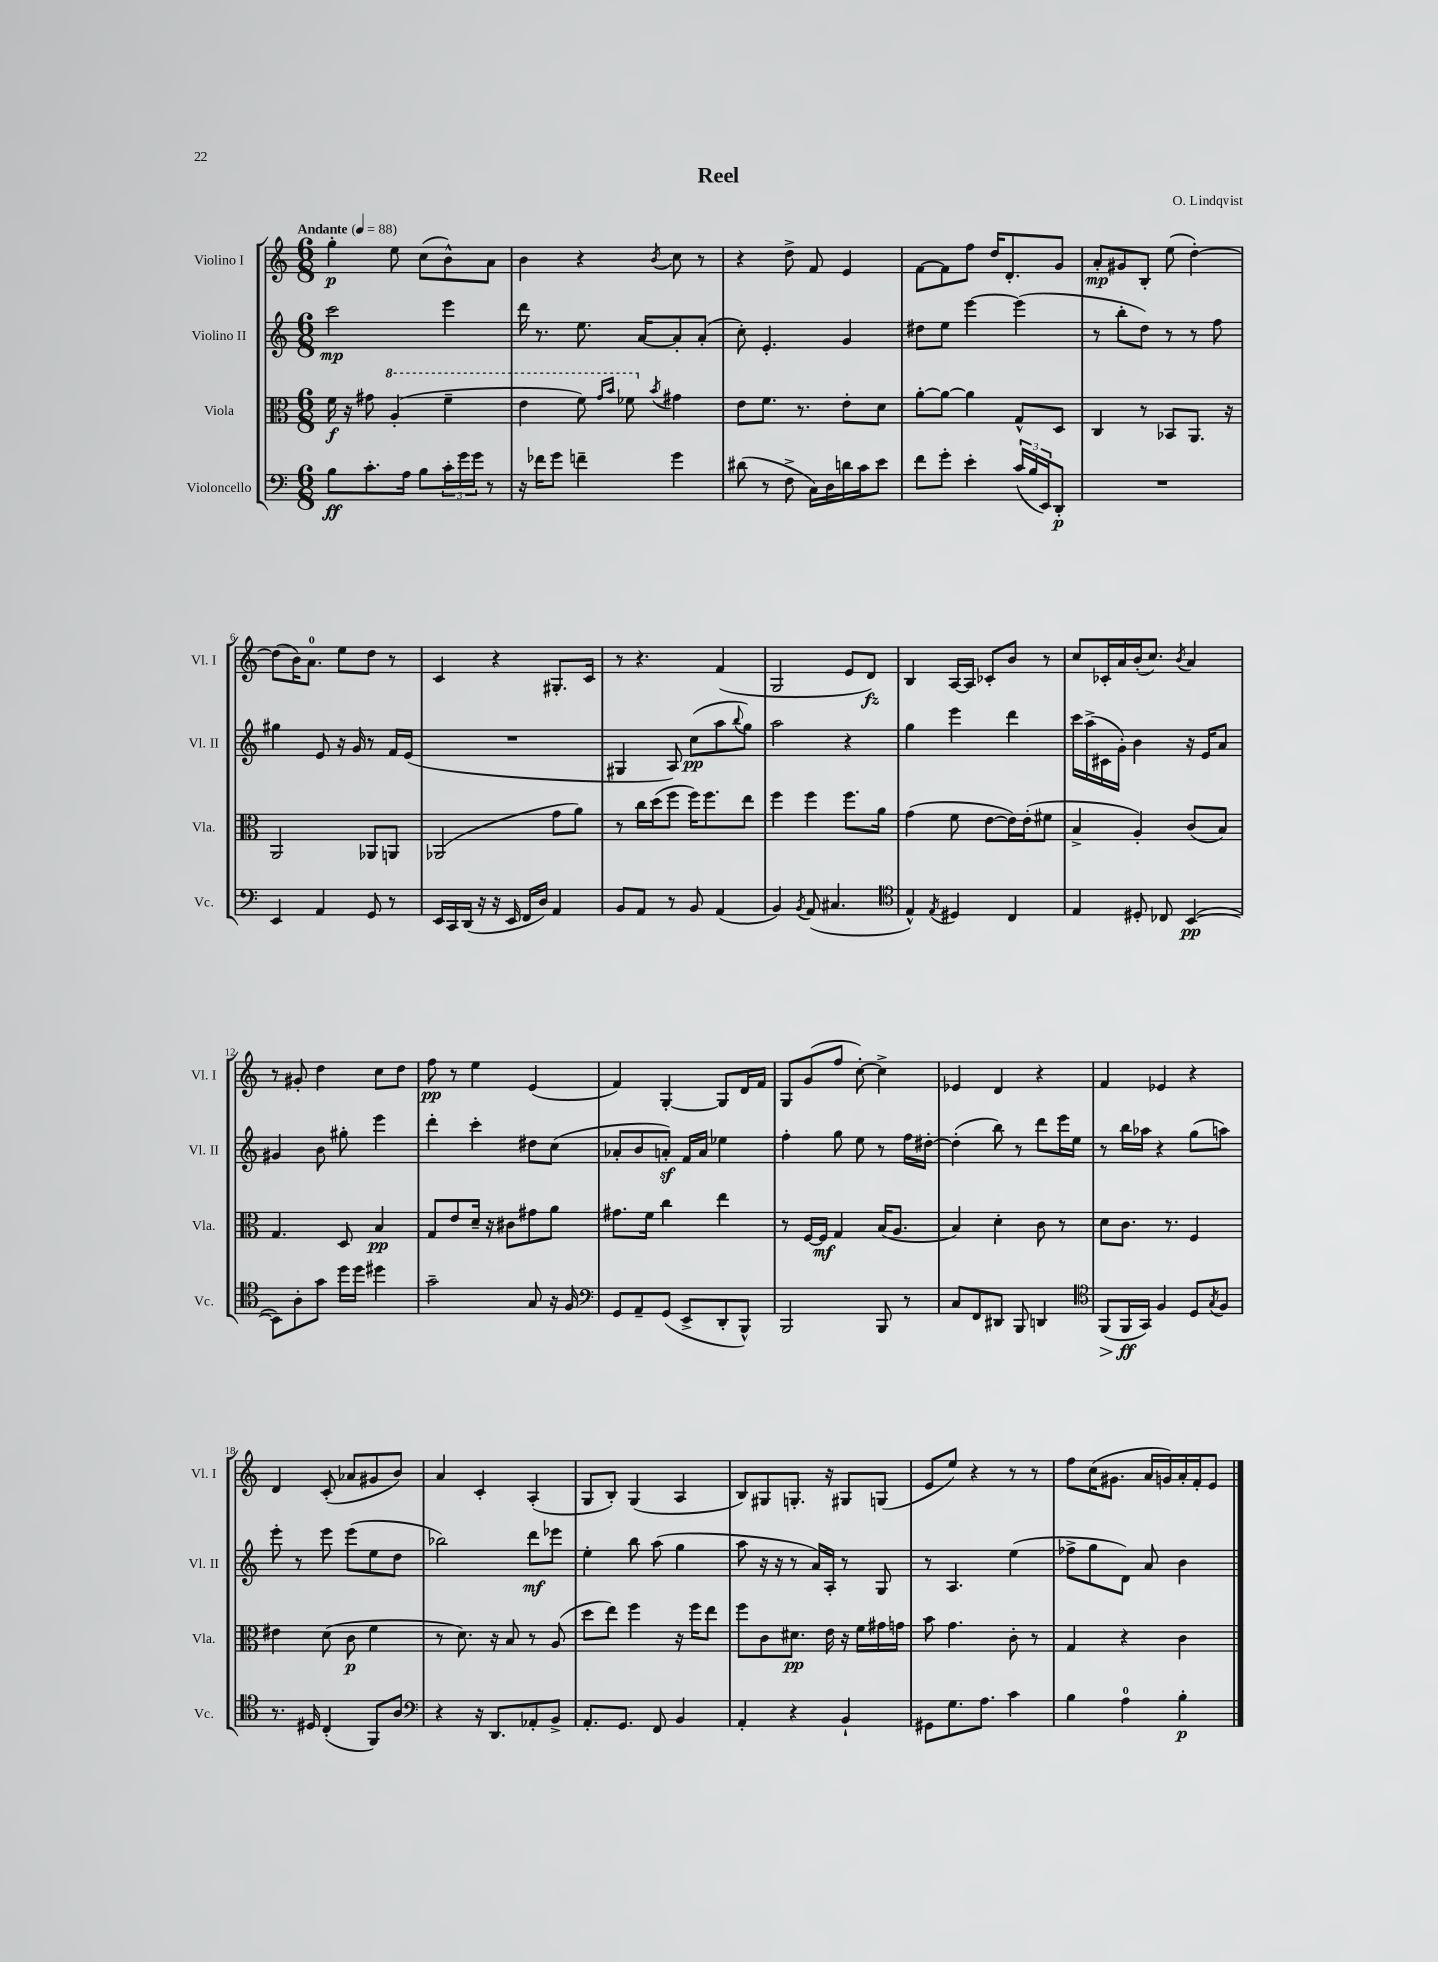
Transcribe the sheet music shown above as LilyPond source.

\header { title = "Reel" composer = "O. Lindqvist" }
<<
\new StaffGroup <<
\new Staff = "s0" \with { instrumentName = "Violino I" shortInstrumentName = "Vl. I" } {
    \clef treble \key c \major \numericTimeSignature \time 6/8 \tempo "Andante" 4 = 88
    g''4-.\p e''8 c''8( b'8-^) a'8 |
    b'4 r4 \acciaccatura { b'8 } c''8 r8 |
    r4 d''8-> f'8 e'4 |
    f'8~ f'8 f''8 d''16 d'8.-. g'8 |
    a'8-.\mp gis'8 b8-. e''8( d''4~-.) |
    d''8( b'16) a'8.-0 e''8 d''8 r8 |
    c'4 r4 gis8.-. c'16 |
    r8 r4. f'4( |
    g2 e'8 d'8\fz) |
    b4 a16~ a16 ces'8-. b'8 r8 |
    c''8 ces'16-. a'16 b'16-.( c''8.) \acciaccatura { b'8 } a'4 |
    r8 gis'8-. d''4 c''8 d''8 |
    f''8\pp r8 e''4 e'4( |
    f'4) g4~-. g8 d'16 f'16 |
    g8 g'8( f''8 c''8~-.) c''4-> |
    ees'4 d'4 r4 |
    f'4 ees'4 r4 |
    d'4 c'8-.( aes'8 gis'8 b'8) |
    a'4 c'4-. a4-.( |
    g8 b8-.) g4( a4 |
    b8) gis8 g8.-. r16 gis8 g8( |
    e'8 e''8) r4 r8 r8 |
    f''8 c''16( gis'8. a'16 g'16) a'16-. f'16-. e'8 \bar "|." |
}
\new Staff = "s1" \with { instrumentName = "Violino II" shortInstrumentName = "Vl. II" } {
    \clef treble \key c \major \numericTimeSignature \time 6/8
    c'''2\mp e'''4 |
    d'''16 r8. e''8. a'16~ a'8-. a'8-.( |
    c''8-.) e'4.-. g'4 |
    dis''8 e''8 e'''4~ e'''4( |
    r8 b''8-. d''8) r8 r8 f''8 |
    gis''4 e'8 r16 g'16 r8 f'16 e'16( |
    R2. |
    gis4 a8) c''8\pp( a''8 \appoggiatura { b''8 } g''8) |
    a''2 r4 |
    g''4 e'''4 d'''4 |
    c'''16 a''16->( cis'16 g'16-.) b'4 r16 e'16 a'8 |
    gis'4 b'8 gis''8-. e'''4 |
    d'''4-. c'''4-. dis''8 c''8( |
    aes'8-. b'8 a'8-.\sf) f'16 a'16 ees''4 |
    f''4-. g''8 e''8 r8 f''16 dis''16~-. |
    dis''4-.( b''8) r8 d'''8 e'''16 e''16 |
    r8 b''16 aes''16 r4 g''8( a''8) |
    e'''8-. r8 e'''8 e'''8( e''8 d''8 |
    bes''2) d'''8\mf ees'''8 |
    e''4-. b''8 a''8( g''4 |
    a''8 r16 r16 r8 a'16) a16-. r8 g8 |
    r8 a4. e''4( |
    fes''8-> g''8 d'8) a'8 b'4 \bar "|." |
}
\new Staff = "s2" \with { instrumentName = "Viola" shortInstrumentName = "Vla." } {
    \clef alto \key c \major \numericTimeSignature \time 6/8
    f'16\f r16 gis'8 \ottava #1 a'4-.( f''4-- |
    e''4 f''8) \grace { g''16 b''16 } fes''8 \ottava #0 \acciaccatura { b'8 } gis'4 |
    e'8 f'8. r8. e'8-. d'8 |
    a'8~-. a'8~ a'4 g8-^ d8 |
    c4 r8 bes,8 a,8. r16 |
    a,2 aes,8 a,8 |
    aes,2( g'8 a'8) |
    r8 c''16 d''16( f''8 f''16) f''8. e''8 |
    f''4 f''4 f''8. a'16 |
    g'4( f'8 e'8~ e'16) e'16-.( fis'8 |
    b4-> a4-.) c'8( b8) |
    g4. d8 b4\pp |
    g8 e'8 d'16-- r16 cis'8 gis'8 a'8 |
    gis'8. f'16 c''4 e''4 |
    r8 f16~ f16\mf g4 b16( a8. |
    b4) d'4-. c'8 r8 |
    d'8 c'8. r8. f4 |
    eis'4 d'8( c'8\p f'4 |
    r8 d'8.) r16 b8 r8 a8( |
    d''8 e''8) f''4 r16 f''16 e''8 |
    f''8 c'8 dis'8.\pp e'16 r16 f'16 gis'16 g'16 |
    b'8 g'4. c'8-. r8 |
    g4 r4 c'4 \bar "|." |
}
\new Staff = "s3" \with { instrumentName = "Violoncello" shortInstrumentName = "Vc." } {
    \clef bass \key c \major \numericTimeSignature \time 6/8
    b8\ff c'8.-. a16 b8 \tuplet 3/2 { c'16-. g'16 g'16 } r8 |
    r16 fes'16 g'8 f'4-- g'4 |
    dis'8( r8 f8-> c16) d16 d'16 c'16 e'8 |
    f'8 g'8-. e'4-. \tuplet 3/2 { c'16( b16 e,16) } d,8-.\p |
    R2. |
    e,4 a,4 g,8 r8 |
    e,16 c,16 d,16( r16 r16 e,16 f,16 d16) a,4 |
    b,8 a,8 r8 b,8 a,4( |
    b,4) \acciaccatura { b,8 } a,8( cis4. |
    \clef tenor e4-^) \acciaccatura { e8 } dis4 c4 |
    e4 dis8-. ces8 b,4~\pp( |
    b,8) a8-. g'8 d''16 d''16 dis''4 |
    g'2-- g8 r16 f16 |
    \clef bass g,8 a,8-- g,8( e,8-> d,8-. b,,8-^) |
    b,,2 b,,8 r8 |
    c8 f,8 dis,8 b,,8 d,4 |
    \clef tenor f,8\>( f,16\ff\! g,16) f4 d8 \acciaccatura { g8 } f8 |
    r8. dis16 c4-.( f,8) a8 |
    \clef bass r4 r16 d,8. aes,8-. b,8-> |
    a,8.-. g,8. f,8 b,4 |
    a,4-. r4 b,4-! |
    gis,8 g8. a8. c'4 |
    b4 a4-0 b4-.\p \bar "|." |
}
>>
>>
